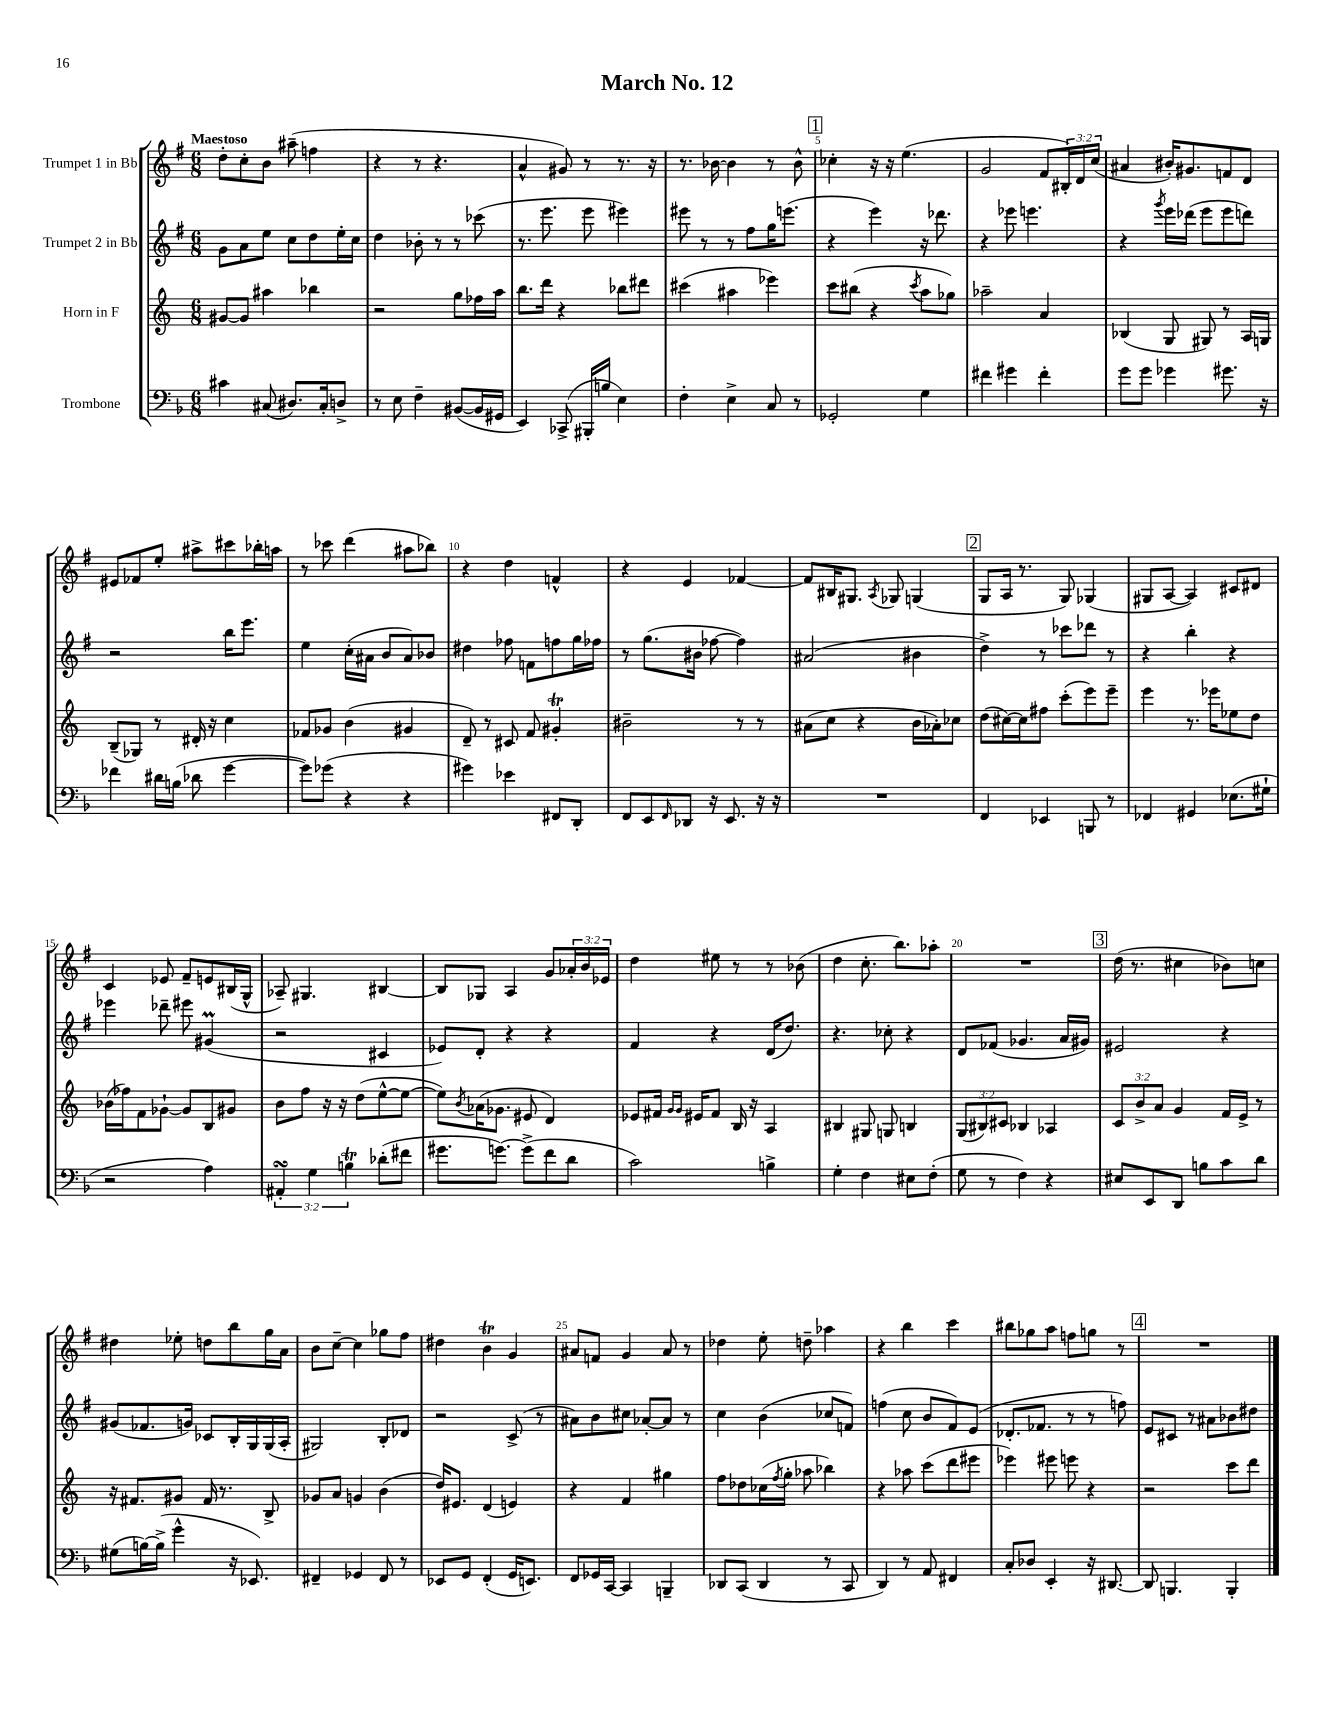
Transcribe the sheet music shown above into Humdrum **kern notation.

**kern	**kern	**kern	**kern
*staff4	*staff3	*staff2	*staff1
*clefF4	*clefG2	*clefG2	*clefG2
*k[b-]	*k[]	*k[f#]	*k[f#]
*M6/8	*M6/8	*M6/8	*M6/8
4c#\	[8g#/L	8g\L	8dd'\L
.	8g#/]J	8a\	8cc'\
(8C#/	4aa#\	8ee\J	8b\J
8.D#/L)	.	8cc\L	(8aa#~\
.	4bb-\	8dd\	4ff\
16C#'/k	.	.	.
8D^/J	.	16ee'\L	.
.	.	16cc\JJ	.
=	=	=	=
8r	2r	4dd\	4r
8E\	.	.	.
4F~\	.	8b-'\	8r
.	.	8r	4.r
([8BB#/L	8gg\L	8r	.
16BB#/]L	16ff-\L	(8ccc-\	.
16GG#/JJ	16aa\JJ	.	.
=	=	=	=
4EE/)	8.bb\L	8.r	4a^^/
.	16ddd\Jk	8.eee\	.
(8CC-^/	4r	.	8g#/)
16BBB#'/LL	.	8eee\	8r
16B/JJ	.	.	.
4E\)	8bb-\L	4eee#\)	8.r
.	8ddd#\J	.	.
.	.	.	16r
=	=	=	=
4F'\	(4ccc#\	8eee#\	8.r
.	.	8r	.
.	.	.	[16b-\
4E^\	4aa#\	8r	4b-\]
.	.	8ff#\L	.
8C/	4eee-\)	16gg\K	8r
.	.	(8.eee\J	.
8r	.	.	8b-^^\
=	=	=	=
2GG-'/	8ccc\L	4r	4cc-'\
.	(8bb#\J	.	.
.	4r	4eee\)	16r
.	.	.	16r
.	.	.	(4.ee\
.	8qccc/	.	.
4G\	8aa\L	16r	.
.	.	8.ddd-\	.
.	8gg-\J)	.	.
=	=	=	=
4f#\	2aa-~\	4r	2g/
4g#\	.	8eee-\	.
.	.	4.eee\	.
4f#'\	4a/	.	8f#/L
.	.	.	24B#'/L)
.	.	.	24d/
.	.	.	(24cc/JJ
=	=	=	=
8g\L	(4B-/	4r	4a#/
8g\J	.	.	.
.	.	8qggg/	.
4g-\	8G/	16eee\LL	16b#'/LK)
.	.	(16ddd-\JJ	8.g#/
.	8G#/)	8eee\L	.
8.g#\	8r	8eee\	8f/
.	16A/LL	8ddd\J)	8d/J
16r	16G/JJ	.	.
=	=	=	=
4f-\	(8B~/L	2r	8e#/L
.	8G-/J)	.	8f-/
16d#\LL	8r	.	8ee'/J
(16B\JJ	.	.	.
8d-\	16d#'/	.	8aa#^\L
.	16r	.	.
[4g\	4cc\	16bb\LK	8ccc#\
.	.	8.eee\J	.
.	.	.	16bb-'\L
.	.	.	16aa\JJ
=	=	=	=
8g\]L)	8f-/L	4ee\	8r
(8g-\J	8g-/J	.	8ccc-\
4r	(4b\	(16cc'\LL	(4ddd\
.	.	16a#\JJ	.
.	.	8b/L	.
4r	4g#/	8a#/)	8aa#\L
.	.	8b-/J	8bb-\J)
=	=	=	=
4g#\)	8d~/)	4dd#\	4r
.	8r	.	.
4e-\	8c#/	8ff-\	4dd\
.	8f/	8f\L	.
8FF#/L	4g#'/	8ff\	4f^^/
8DD'/J	.	16gg\L	.
.	.	16ff-\JJ	.
=	=	=	=
8FF/L	2b#~\	8r	4r
8EE/	.	(8.gg\L	.
16qqFF/	.	.	.
8DD-/J	.	.	4e/
.	.	16b#\Jk	.
16r	.	[8ff-\	.
8.EE/	.	.	.
.	8r	4ff-\])	[4f-/
16r	8r	.	.
16r	.	.	.
=	=	=	=
2.r	(8a#\L	(2a#/	8f-/]L
.	8cc\J	.	16B#/K
.	.	.	8.G#/J
.	4r	.	.
.	.	.	8qA/
.	.	.	8G-/
.	16b\LL	4b#\	(4G/
.	16a-'\J)	.	.
.	8cc-\J	.	.
=	=	=	=
4FF/	(8dd\L	4dd^\)	8G/L
.	[16cc#\L)	.	16A/Jk
.	16cc#\]J	.	8.r
4EE-/	8ff#\J	8r	.
.	(8ccc'\L	8ccc-\L	8G/)
8BBB/	8eee\)	8ddd-\J	(4G-/
8r	8eee~\J	8r	.
=	=	=	=
4FF-/	4eee\	4r	8G#/L
.	.	.	[8A/J
4GG#/	8.r	4bb'\	4A/])
.	16eee-\LK	.	.
(8.E-\L	8ee-\	4r	8c#/L
.	8dd\J	.	8d#/J
16G#`\Jk	.	.	.
=	=	=	=
2r	(16b-\LL	4eee-\	4c/
.	16ff-\J)	.	.
.	8f\	.	.
.	[8g-`\J	8ddd-~\	8e-/
.	8g-/]L	8eee#\	8f#~/L
4A\)	8B/	(4g#/	8e/
.	8g#/J	.	(16B#/L
.	.	.	16G^^/JJ
=	=	=	=
6AA#'/	8b\L	2r	8A-~/)
.	8ff\J	.	4.G#/
6G\	.	.	.
.	16r	.	.
.	16r	.	.
6B\	.	.	.
.	(8dd\L	.	.
(8d-'\L	[8ee^^\	4c#/	[4B#/
8f#\J	8ee\_J	.	.
=	=	=	=
8.g#\L	8ee\]L)	8e-/L)	8B#/]L
.	8qb/	.	.
.	(16a-\K	8d'/J	8G-/J
[8.g\J)	8.g-\J	.	.
.	.	4r	4A/
(8g^\]L	8e#/	.	.
8f\	4d/)	4r	8g/L
8d\J	.	.	24a-'/L
.	.	.	24b/
.	.	.	24e-/JJ
=	=	=	=
2c\)	8e-/L	4f#/	4dd\
.	16f#/Jk	.	.
.	16qqg/LL	.	.
.	16qqg/JJ	.	.
.	16e#/LK	.	.
.	8f#/J	4r	8ee#\
.	16B/	.	8r
.	16r	.	.
4B^\	4A/	(16d/LK	8r
.	.	8.dd/J)	.
.	.	.	(8b-\
=	=	=	=
4G'\	4B#/	4.r	4dd\
4F\	8G#/	.	8.cc'\
.	8G/	8cc-'\	.
.	.	.	8.bb\L)
8E#\L	4B/	4r	.
(8F'\J	.	.	8aa-'\J
=	=	=	=
8G\	(12G/L	8d/L	2.r
.	12B#/)	.	.
8r	.	(8f-/J	.
.	12c#/J	.	.
4F\)	4B-/	4.g-/	.
4r	4A-/	.	.
.	.	16a/LL	.
.	.	16g#/JJ)	.
=	=	=	=
8E#/L	12c/L	2e#/	(16dd\
.	.	.	8.r
.	12b^/	.	.
8EE/	.	.	.
.	12a/J	.	.
8DD/J	4g/	.	4cc#\
8B\L	.	.	.
8c\	16f/LL	4r	8b-\L)
.	16e^/JJ	.	.
8d\J	8r	.	8cc\J
=	=	=	=
(8G#\L	16r	(8g#/L	4dd#\
.	8.f#/L	.	.
[16B\L)	.	8.f-/	.
(16B^\]JJ	.	.	.
4g^^\	8g#/J	.	8ee-'\
.	.	16g/Jk)	.
.	16f#/	8c-/L	8dd\L
.	8.r	.	.
16r	.	16B'/L	8bb\
8.EE-/)	.	16G/	.
.	8B^/	(16G/	16gg\L
.	.	16A'/JJ	16a\JJ
=	=	=	=
4FF#~/	8g-/L	2G#/)	8b\L
.	8a/J	.	[8cc~\J
4GG-/	4g/	.	4cc\]
8FF#/	(4b\	8B'/L	8gg-\L
8r	.	8d-/J	8ff#\J
=	=	=	=
8EE-/L	16dd/LK)	2r	4dd#\
.	8.e#/J	.	.
8GG/J	.	.	.
(4FF'/	(4d/	.	4b\
16GG/LK	4e/)	(8c^/	4g/
8.EE/J)	.	.	.
.	.	8r	.
=	=	=	=
8FF/L	4r	8a#\L)	8a#/L
16GG-/L	.	8b\	8f/J
[16CC/JJ	.	.	.
4CC/]	4f/	8cc#\J	4g/
.	.	[8a-'/L	.
4BBB~/	4gg#\	8a-/]J	8a#/
.	.	8r	8r
=	=	=	=
8DD-/L	8ff\L	4cc\	4dd-\
(8CC/J	8dd-\	.	.
4DD-/	(16cc-\L	(4b\	8ee'\
.	8qff/	.	.
.	16gg'\JJ	.	.
.	8aa-\	.	8dd~\
8r	4bb-\)	8cc-/L	4aa-\
8CC/	.	8f/J)	.
=	=	=	=
4DD/)	4r	(4ff\	4r
8r	8aa-\	8cc\	4bb\
8AA/	(8ccc\L	8b/L	.
4FF#/	8ddd\	8f#/)	4ccc\
.	8eee#\J	(8e/J	.
=	=	=	=
8C'/L	4eee-\)	8.d-'/L	8bb#\L
8D-/J	.	.	8gg-\
.	.	8.f-/J	.
4EE'/	8eee#\	.	8aa\J
.	8eee\	8r	8ff\L
16r	4r	8r	8gg\J
[8.DD#/	.	.	.
.	.	8ff\)	8r
=	=	=	=
8DD#/]	2r	8e/L	2.r
4.BBB/	.	8c#/J	.
.	.	8r	.
.	.	8a#\L	.
4BBB'/	8ccc\L	8b-\	.
.	8ddd\J	8dd#\J	.
==	==	==	==
*-	*-	*-	*-
